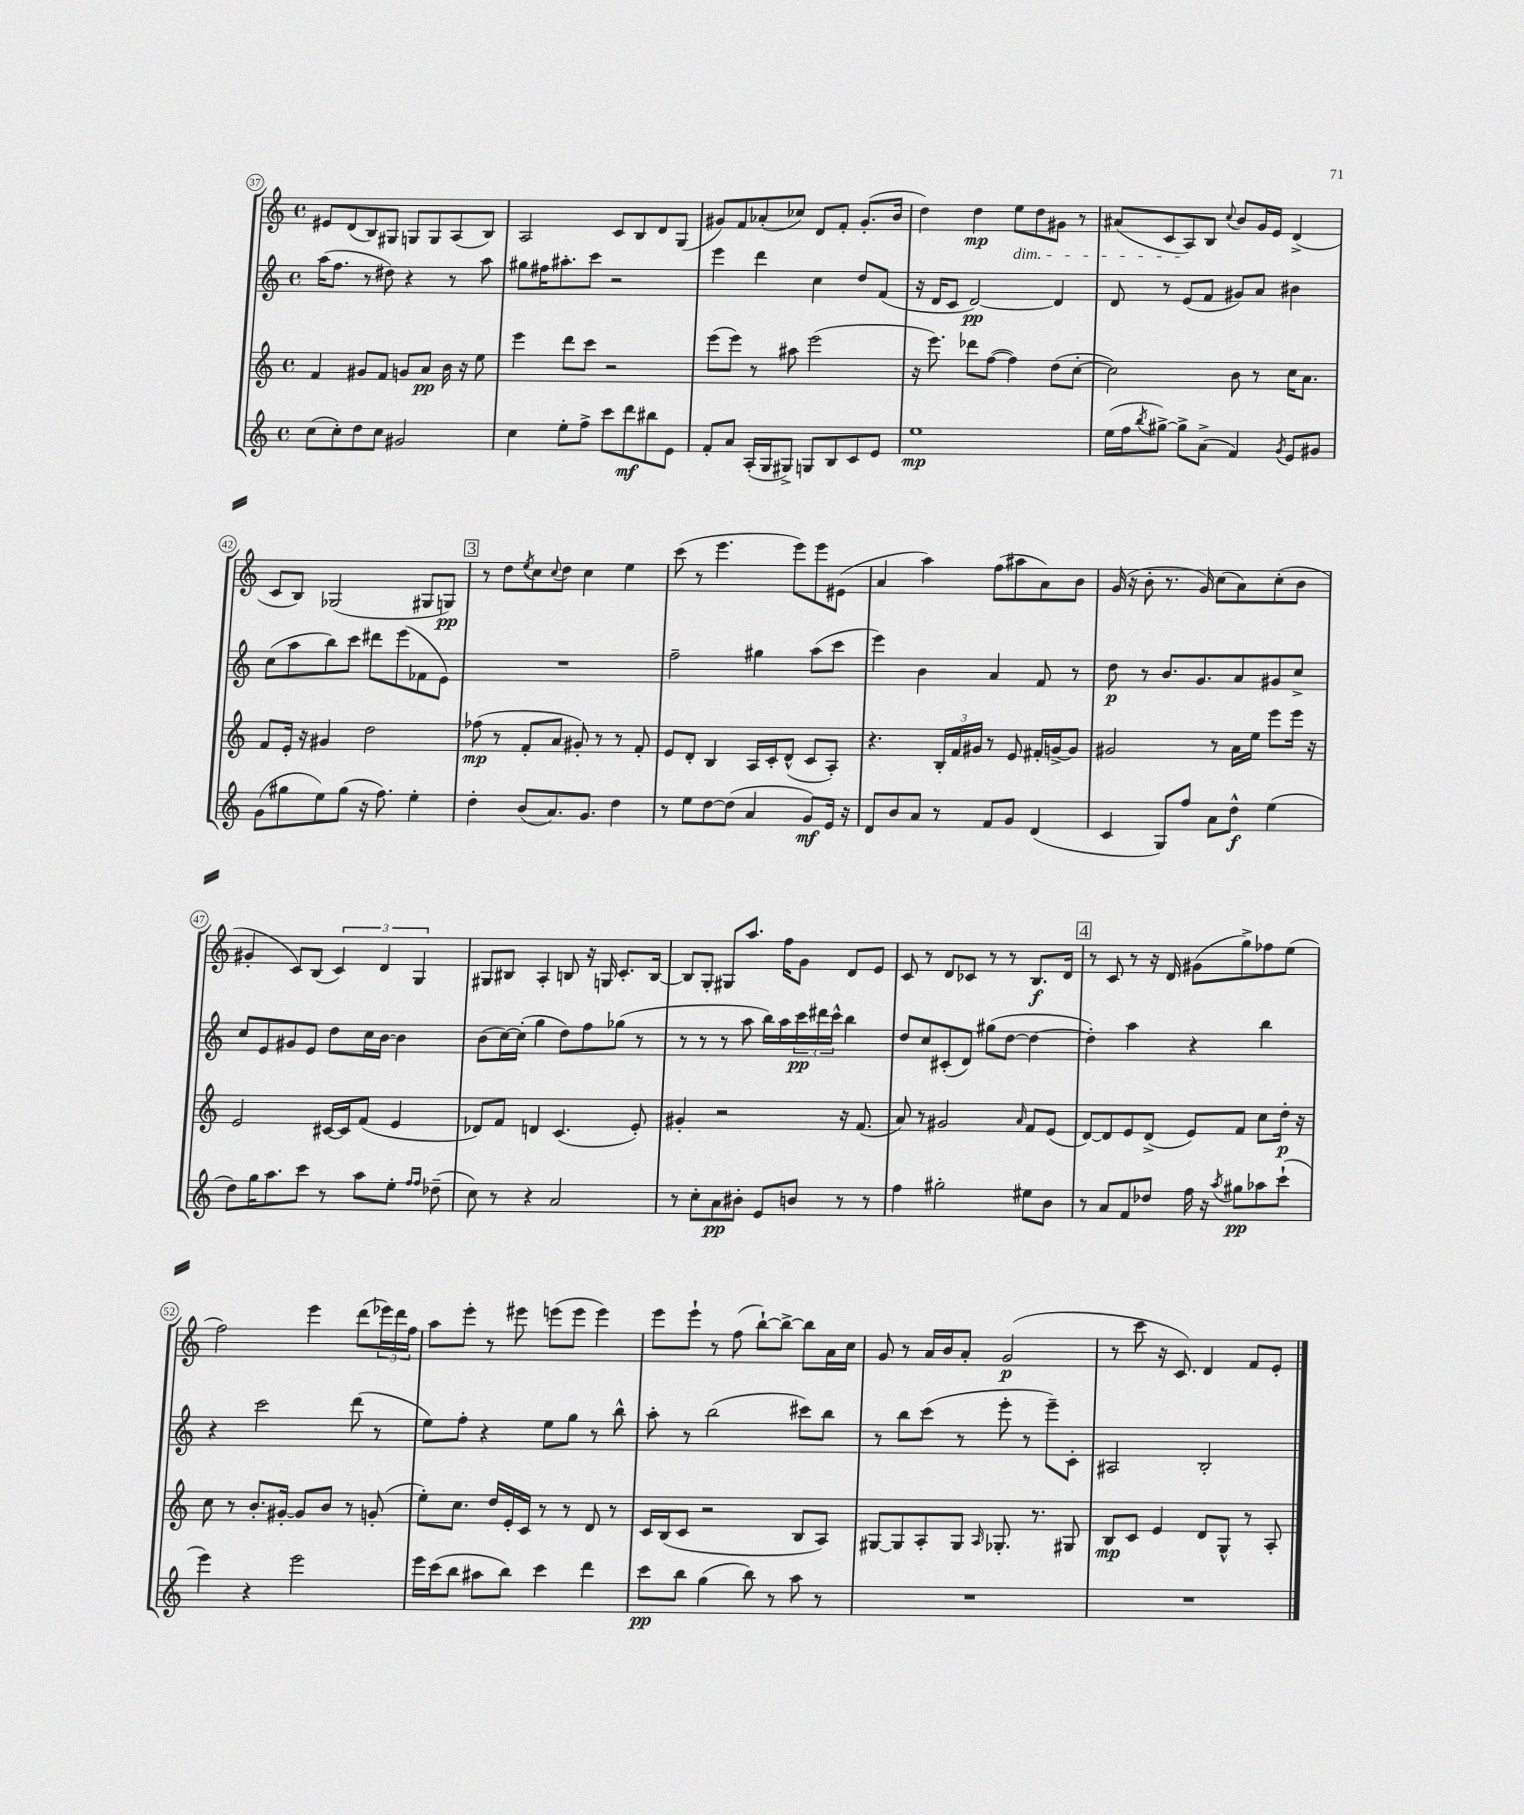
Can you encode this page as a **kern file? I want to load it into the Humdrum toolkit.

**kern	**kern	**kern	**kern
*staff4	*staff3	*staff2	*staff1
*clefG2	*clefG2	*clefG2	*clefG2
*k[]	*k[]	*k[]	*k[]
*M4/4	*M4/4	*M4/4	*M4/4
*met(c)	*met(c)	*met(c)	*met(c)
(8cc	4f	(16aa	8e#
.	.	8.ff	.
8cc')	.	.	(8d
8dd	8g#	8r	8B)
8cc	8f	8dd#)	8G#
2g#	8g	4r	8G
.	8a	.	8G
.	16b	8r	(8A
.	16r	.	.
.	8ee	8aa	8B)
=	=	=	=
4cc	4eee	8gg#	2A
.	.	16ff#	.
.	.	8.aa#'	.
8ee'	8ddd	.	.
8ff^	8ccc	8ccc	.
8ccc	2r	2r	8c
8ddd	.	.	8B
8bb#	.	.	8d
8e	.	.	(8G
=	=	=	=
8f'	(8eee	4eee	8g#)
8a	8eee)	.	8f
(16A'	8r	4ddd	(8a-'
16G	.	.	.
8G#^)	8aa#	.	8cc-)
8G	(2eee	4cc	8d
8B	.	.	8f'
8c	.	8dd	(8.g#'
8e	.	(8f	.
.	.	.	16b
=	=	=	=
1ee	16r	16r	4dd)
.	8.eee)	16d	.
.	.	8c	.
.	8ddd-	[2d)	4dd
.	([8ff	.	.
.	4ff])	.	8ee
.	.	.	8dd
.	(8dd	4d]	8g#
.	[8cc'	.	8r
=	=	=	=
(16ee	2cc])	8d	(8a#
16ff	.	.	.
8qbb	.	.	.
[8gg#^)	.	8r	8c
8gg#^]	.	(8e	8A)
(8a^	.	8f	8B
.	.	.	8qqcc
4f)	8b	8g#)	8b
.	8r	8a	16g
.	.	.	16e
8qg	.	.	.
8e	16cc	4b#	(4d^
.	8.a	.	.
8g#	.	.	.
=	=	=	=
(8g	8f	(8cc	8c
8gg#	16e'	8aa	8B)
.	16r	.	.
8ee)	4g#	8bb)	(2G-
(8gg#	.	8ccc	.
16r	2dd	8ddd#	.
8.ff)	.	.	.
.	.	(8eee	.
4ee'	.	8f-	8G#
.	.	8e)	8G)
=	=	=	=
4dd'	(8ff-	1r	8r
.	8r	.	8dd
.	.	.	8qee
(8b	8f'	.	8cc
.	.	.	8qqcc
8.a)	8a	.	8dd
.	8g#')	.	4cc
8.g	.	.	.
.	8r	.	.
4dd	8r	.	4ee
.	8f'	.	.
=	=	=	=
8r	8e	2ff~	(8ccc
8ee	8d'	.	8r
[8dd	4B	.	4.eee
(8dd]	.	.	.
4a	16A	4gg#	.
.	16c'	.	.
.	(8d^^	.	8eee)
8g)	8c	(8aa	8eee
16e	8A')	8ccc	(8e#
16r	.	.	.
=	=	=	=
8d	4.r	4eee)	4a
8b	.	.	.
8a	.	4b	4aa)
8r	24B'	.	.
.	24f	.	.
.	24g#	.	.
8f	8r	4a	(8ff
8g	8e	.	8aa#
(4d	16f#'	8f	8a)
.	[16g^	.	.
.	8g]	8r	8b
=	=	=	=
4c	2g#	8dd	(16g
.	.	.	16r
.	.	8r	8b'
8G)	.	8.b	8.r
8ff	.	.	.
.	.	8.g	16g)
8a	8r	.	(8cc
8dd^^	16a	8a	8a)
.	16ee	.	.
(4ee	8eee	8g#	(8cc'
.	16eee	8cc^	8b
.	16r	.	.
=	=	=	=
8dd)	2e	8cc	4g#'
16gg	.	8e	.
8.aa	.	.	.
.	.	8g#	8c)
8ccc	.	8e	(8B
8r	[16c#	8dd	6c)
.	16c#]	.	.
8aa	(8f	16cc	.
.	.	.	6d
.	.	[16b	.
8ee'	4e	4b]	.
.	.	.	6G
16qqff	.	.	.
16qqff	.	.	.
(8dd-~	.	.	.
=	=	=	=
8cc)	8d-)	(8b	8G#
8r	8f	[16cc)	8B#
.	.	(16cc']	.
4r	4d	4gg	4A'
2a	(4.c	8dd)	8B
.	.	8ff	16r
.	.	.	16G
.	.	(8gg-	8.c'
.	8e')	8r	.
.	.	.	[16B
=	=	=	=
8r	4g#'	8r	8B]
8cc'	.	8r	8G'
8a	2r	8r	8G#
8b#'	.	8aa	8.aa
8e	.	16bb)	.
.	.	16aa	16ff
8b	.	24ccc	8g
.	.	24ddd#	.
.	.	24ccc^^	.
8r	16r	4bb	8d
.	(8.f	.	.
8r	.	.	8e
=	=	=	=
4ff	8a)	8dd	8c
.	8r	8cc	8r
2gg#'	2g#	(8c#'	8d
.	.	8d)	8c-
.	.	(8gg#	8r
.	.	[8dd	8r
.	16qqa	.	.
8ee#	8f	4dd_	8.B
8b	(8e	.	.
.	.	.	16d
=	=	=	=
8r	[8d)	4dd'])	8r
8a	8d]	.	8c
8f	8e	4aa	8r
8dd-	(8d^	.	16r
.	.	.	16d
16ff	8e)	4r	(8g#
16r	.	.	.
8qaa	.	.	.
8gg#	8f	.	8gg^)
8aa-	8cc	4bb	8ff-
(8ccc`	16dd'	.	(8ee
.	16r	.	.
=	=	=	=
4eee)	8cc	4r	2ff)
.	8r	.	.
4r	8.b'	2ccc	.
.	[16g#'	.	.
2eee	8g#]	.	4eee
.	8b	.	.
.	8r	(8ddd	(8ddd
.	(8g'	8r	24eee-)
.	.	.	24ddd
.	.	.	24ff
=	=	=	=
16eee	8ee')	8ee)	8aa
(16ccc	.	.	.
8bb	8.cc	8ff'	8eee'
8aa#	.	4r	8r
.	16dd	.	.
8bb)	16e'	.	8eee#
.	16c	.	.
4ccc	8r	8ee	(8eee
.	8r	8gg	8eee
4ddd	8d	8r	4eee)
.	8r	8bb^^	.
=	=	=	=
8ccc	16c	8aa'	8eee
.	(16B	.	.
8bb	8c	8r	8eee`
(4gg	2r	(2bb	8r
.	.	.	(8ff
8bb)	.	.	[8bb`)
8r	.	.	8bb^_
8aa	8B	8ccc#)	8bb]
8r	8A)	8bb	16a
.	.	.	16cc
=	=	=	=
1r	[8G#	8r	8g
.	8G#]	8bb	8r
.	8A'	(8ccc	16a
.	.	.	16b
.	8G#	8r	8a'
.	16qqA	.	.
.	8.G-'	8eee'	(2g
.	.	8r	.
.	8.r	.	.
.	.	8eee~)	.
.	8G#	8c'	.
=	=	=	=
1r	8B	2A#	8r
.	8c	.	8ccc
.	4e	.	16r
.	.	.	8.c)
.	8d	2B'	4d
.	8G^^	.	.
.	8r	.	8f
.	8A'	.	8e'
==	==	==	==
*-	*-	*-	*-
